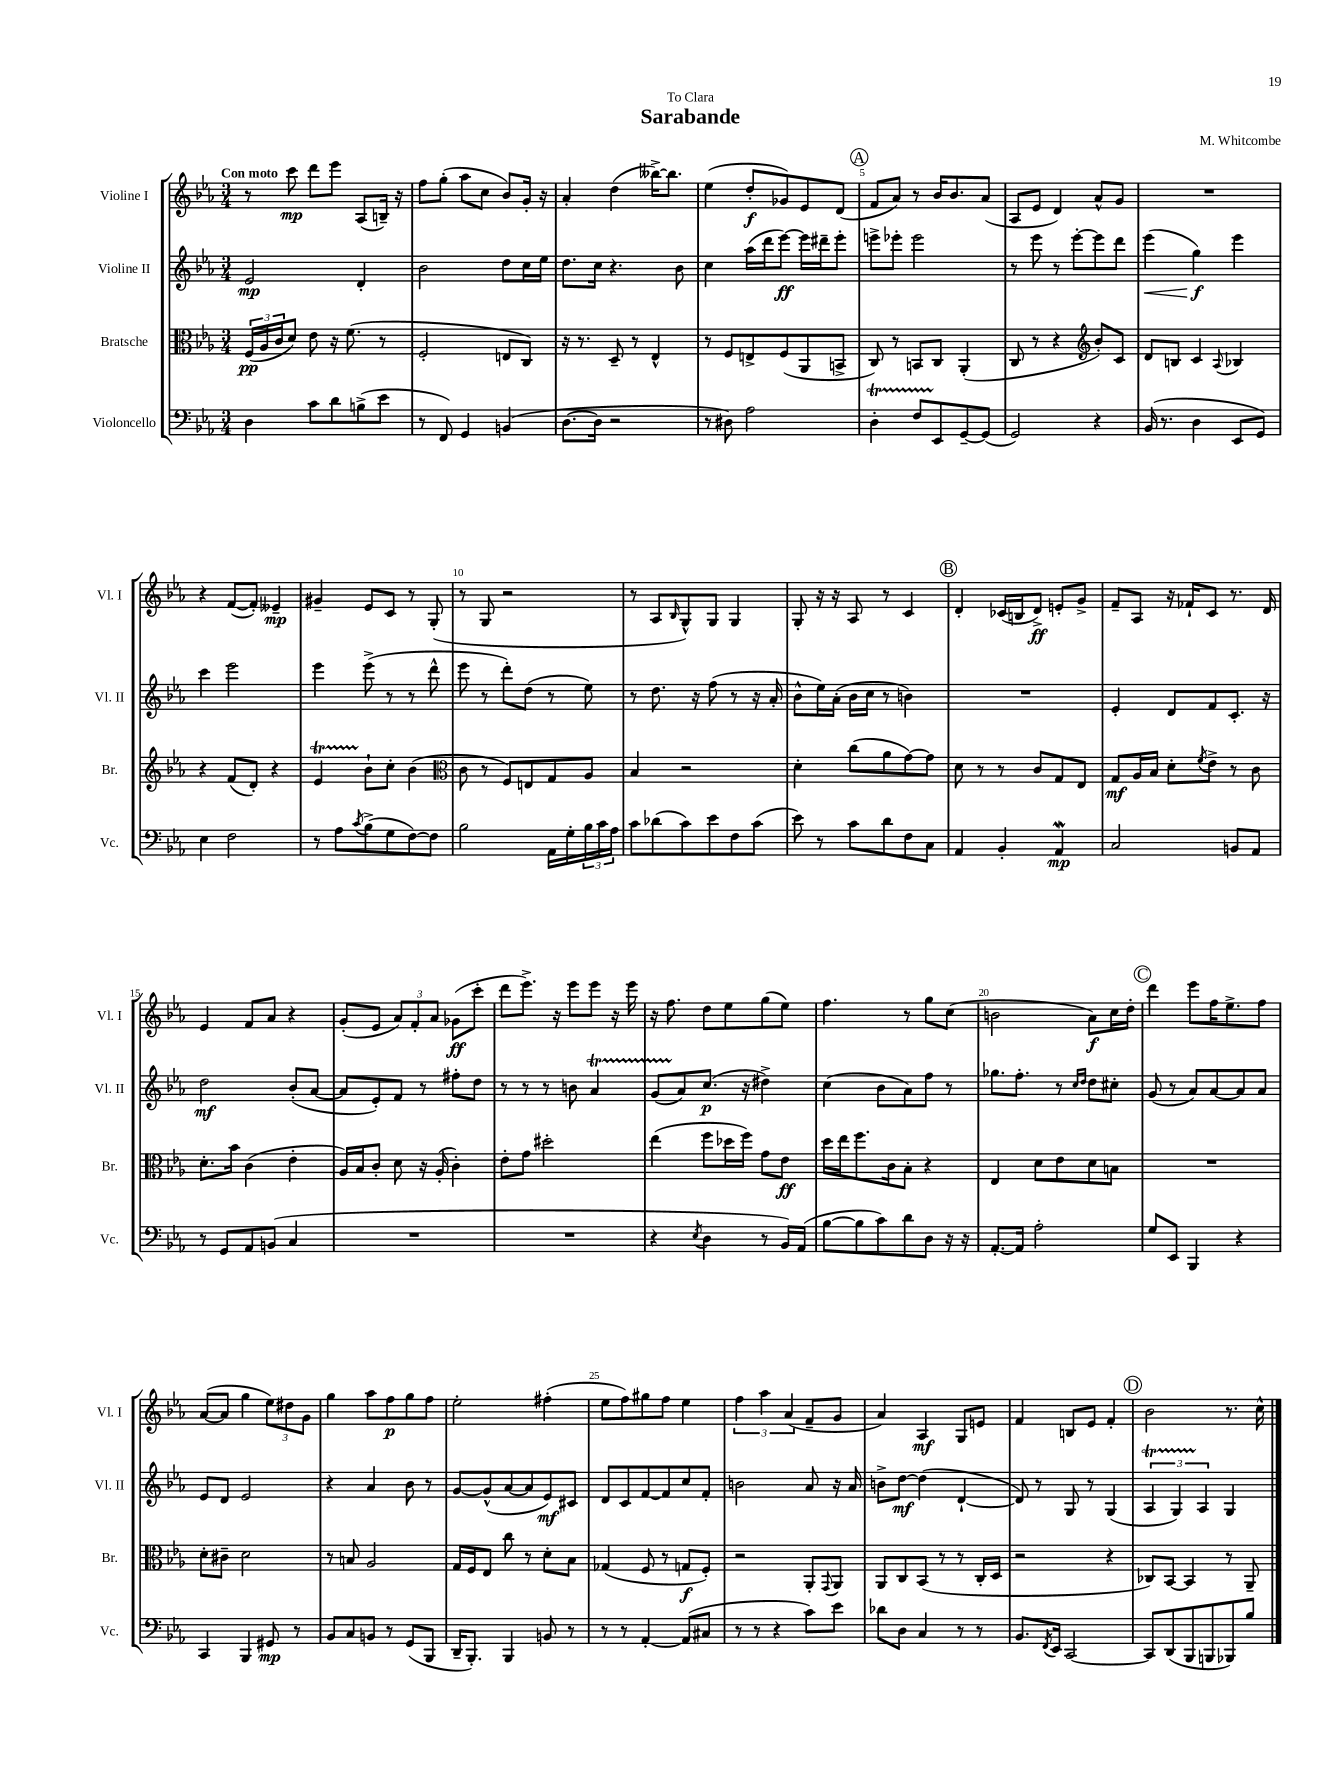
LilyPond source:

\header { title = "Sarabande" composer = "M. Whitcombe" dedication = "To Clara" }
<<
\new StaffGroup <<
\new Staff = "s0" \with { instrumentName = "Violine I" shortInstrumentName = "Vl. I" } {
    \clef treble \key ees \major \numericTimeSignature \time 3/4 \tempo "Con moto"
    r8 c'''8\mp d'''8 ees'''8 aes8( b16--) r16 |
    f''8 g''8-.( aes''8 c''8 bes'8) g'16-. r16 |
    aes'4-. d''4( beses''16~->) beses''8. |
    ees''4( d''8-.\f ges'8) ees'8 d'8( |
    \mark \markup { \circle "A" } f'8 aes'8) r8 bes'16 bes'8. aes'8( |
    aes8 ees'8 d'4) aes'8-^ g'8 |
    R2. |
    r4 f'8~( f'8-.) eeses'4--\mp |
    gis'4-- ees'8 c'8 r8 g8-.( |
    r8 g8 r2 |
    r8 aes8 \grace { bes16 } g8-^) g8 g4 |
    g8-. r16 r16 aes8 r8 c'4 |
    \mark \markup { \circle "B" } d'4-. ces'16( b16 d'8->\ff) e'8-. g'8-> |
    f'8-- aes8 r16 fes'16-! c'8 r8. d'16 |
    ees'4 f'8 aes'8 r4 |
    g'8-.( ees'8 \tuplet 3/2 { aes'8) f'8-. aes'8 } ges'8\ff( c'''8-. |
    d'''8 ees'''8.->) r16 ees'''8 ees'''8 r16 ees'''16 |
    r16 f''8. d''8 ees''8 g''8( ees''8) |
    f''4. r8 g''8 c''8( |
    b'2 aes'8\f) c''16 d''16-. |
    \mark \markup { \circle "C" } d'''4 ees'''8 f''16 ees''8.-> f''8 |
    aes'8~( aes'8 g''4 \tuplet 3/2 { ees''8) dis''8 g'8 } |
    g''4 aes''8 f''8\p g''8 f''8 |
    ees''2-. fis''4-.( |
    ees''8 f''8) gis''8 f''8 ees''4 |
    \tuplet 3/2 { f''4 aes''4 aes'4( } f'8-- g'8 |
    aes'4) aes4\mf g8 e'8 |
    f'4 b8 ees'8 f'4-. |
    \mark \markup { \circle "D" } bes'2 r8. c''16-^ \bar "|." |
}
\new Staff = "s1" \with { instrumentName = "Violine II" shortInstrumentName = "Vl. II" } {
    \clef treble \key ees \major \numericTimeSignature \time 3/4
    ees'2\mp d'4-. |
    bes'2 d''8 c''16 ees''16 |
    d''8. c''16 r4. bes'8 |
    c''4 aes''16( d'''16 ees'''8~\ff) ees'''16 dis'''16-- ees'''8-. |
    \mark \markup { \circle "A" } e'''8-> ees'''8-. ees'''2 |
    r8 ees'''8 r8 ees'''8~-. ees'''8 d'''8 |
    ees'''4\<( g''4\f\!) ees'''4 |
    c'''4 ees'''2 |
    ees'''4 ees'''8->( r8 r8 d'''8-^ |
    ees'''8 r8 d'''8-.) d''8( r8 ees''8) |
    r8 d''8. r16 f''8( r8 r16 aes'16-. |
    bes'8-^ ees''16) aes'16-.( bes'16 c''16 r8 b'4) |
    \mark \markup { \circle "B" } R2. |
    ees'4-. d'8 f'8 c'8.-. r16 |
    d''2\mf bes'8-.( aes'8~ |
    aes'8 ees'8-.) f'8 r8 fis''8-. d''8 |
    r8 r8 r8 b'8 aes'4\startTrillSpan |
    g'8( aes'8\stopTrillSpan) c''8.\p( r16 dis''4->) |
    c''4( bes'8 aes'8) f''8 r8 |
    ges''8. f''8.-. r8 \grace { c''16 d''16 } d''8 cis''8-. |
    \mark \markup { \circle "C" } g'8( r8 aes'8) aes'8~ aes'8 aes'8 |
    ees'8 d'8 ees'2 |
    r4 aes'4 bes'8 r8 |
    g'8~ g'8-^( aes'8~ aes'8 ees'8\mf) cis'8 |
    d'8 c'8 f'8~ f'8 c''8 f'8-. |
    b'2 aes'8 r16 aes'16 |
    b'8-> d''8~\mf d''4( d'4~-! |
    d'8) r8 g8 r8 g4( |
    \mark \markup { \circle "D" } \tuplet 3/2 { aes4\startTrillSpan g4) aes4\stopTrillSpan } g4 \bar "|." |
}
\new Staff = "s2" \with { instrumentName = "Bratsche" shortInstrumentName = "Br." } {
    \clef alto \key ees \major \numericTimeSignature \time 3/4
    \tuplet 3/2 { f16\pp( aes16 c'16 } d'8) ees'8 r16 f'8.( r8 |
    f2-. e8 c8) |
    r16 r8. d8-- r8 ees4-^ |
    r8 f8 e8-> f8( aes,8 b,8-> |
    \mark \markup { \circle "A" } c8) r8 b,8 c8 aes,4-.( |
    c8 r8 r4 \clef treble bes'8-.) c'8 |
    d'8 b8 c'4 \appoggiatura { aes8 } bes4 |
    r4 f'8( d'8-.) r4 |
    ees'4\startTrillSpan bes'8-!\stopTrillSpan c''8-. bes'4( |
    \clef alto c'8 r8 f8) e8 g8 aes8 |
    bes4 r2 |
    d'4-. c''8( aes'8 g'8~) g'8 |
    \mark \markup { \circle "B" } d'8 r8 r8 c'8 g8 ees8 |
    g8\mf aes16 bes16 d'8-. \acciaccatura { f'8 } ees'8-> r8 c'8 |
    d'8.-. bes'16 c'4( ees'4-. |
    aes16) bes16 c'8-. d'8 r16 aes16-.( c'4-.) |
    ees'8-. g'8 dis''2-. |
    ees''4( f''8 des''16 f''16) g'8 ees'8\ff |
    d''16 ees''16 f''8. c'16 bes8-. r4 |
    ees4 d'8 ees'8 d'8 b8 |
    \mark \markup { \circle "C" } R2. |
    d'8-. cis'8-- d'2 |
    r8 b8 aes2 |
    g16 f16 ees8 c''8 r8 d'8-. bes8 |
    ges4( f8 r8 g8\f f8-.) |
    r2 aes,8-. \appoggiatura { g,8 } aes,8 |
    aes,8 c8 bes,8( r8 r8 c16-. d16 |
    r2 r4 |
    \mark \markup { \circle "D" } ces8) bes,8~ bes,4 r8 aes,8-- \bar "|." |
}
\new Staff = "s3" \with { instrumentName = "Violoncello" shortInstrumentName = "Vc." } {
    \clef bass \key ees \major \numericTimeSignature \time 3/4
    d4 c'8 d'8 b8->( ees'8 |
    r8 f,8) g,4 b,4( |
    d8.~ d16 r2 |
    r8 dis8) aes2 |
    \mark \markup { \circle "A" } d4-.\startTrillSpan f8 ees,8\stopTrillSpan g,8~-- g,8( |
    g,2) r4 |
    bes,16( r8. d4 ees,8 g,8) |
    ees4 f2 |
    r8 aes8 \acciaccatura { c'8 } bes8->( g8 f8~) f8 |
    bes2 aes,16 g16-. \tuplet 3/2 { bes16 c'16 aes16 } |
    c'8 des'8( c'8) ees'8 f8 c'8( |
    ees'8) r8 c'8 d'8 f8 c8 |
    \mark \markup { \circle "B" } aes,4 bes,4-. aes,4\mordent\mp |
    c2 b,8 aes,8 |
    r8 g,8 aes,8 b,8( c4 |
    R2. |
    R2. |
    r4 \acciaccatura { ees8 } d4 r8 bes,16) aes,16( |
    bes8~ bes8 c'8) d'8 d8 r16 r16 |
    aes,8.~-. aes,16 aes2-. |
    \mark \markup { \circle "C" } g8 ees,8 bes,,4 r4 |
    c,4 bes,,4 gis,8\mp r8 |
    bes,8 c8 b,8 r8 g,8( bes,,8 |
    d,16-- bes,,8.-.) bes,,4 b,8 r8 |
    r8 r8 aes,4~-. aes,8( cis8 |
    r8 r8 r4 c'8) ees'8 |
    des'8 d8 c4 r8 r8 |
    bes,8. \acciaccatura { f,8 } ees,16 c,2~ |
    \mark \markup { \circle "D" } c,8 d,8( bes,,8 b,,8 bes,,8) bes8 \bar "|." |
}
>>
>>
\layout { \context { \Score \override BarNumber.break-visibility = ##(#f #t #t) barNumberVisibility = #(every-nth-bar-number-visible 5) } }
